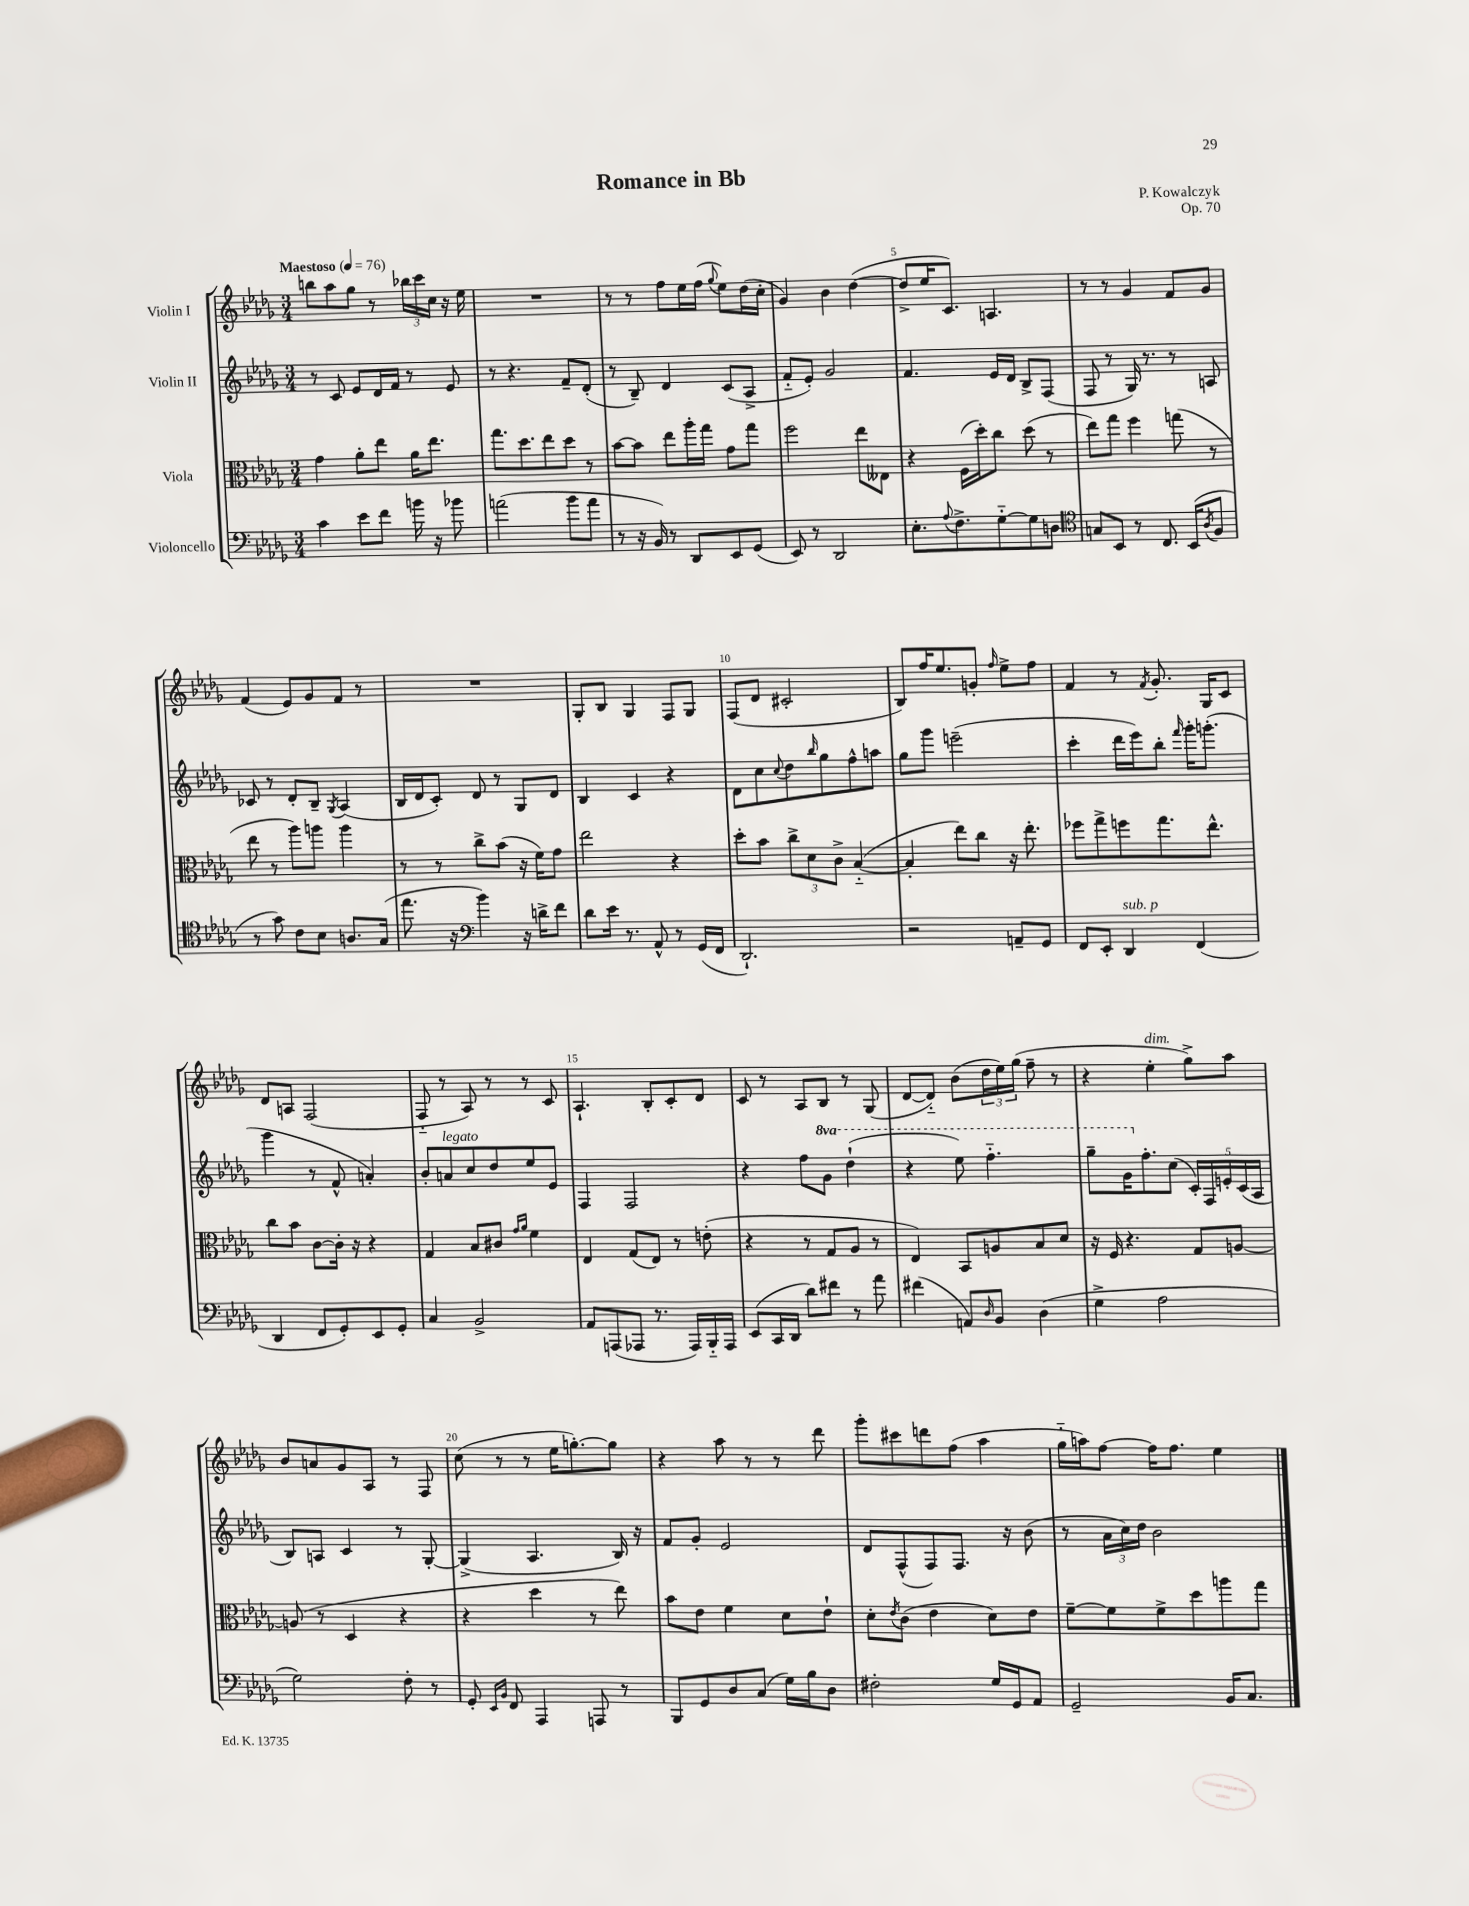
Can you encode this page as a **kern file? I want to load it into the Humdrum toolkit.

**kern	**kern	**kern	**kern
*staff4	*staff3	*staff2	*staff1
*clefF4	*clefC3	*clefG2	*clefG2
*k[b-e-a-d-g-]	*k[b-e-a-d-g-]	*k[b-e-a-d-g-]	*k[b-e-a-d-g-]
*M3/4	*M3/4	*M3/4	*M3/4
*MM76	*MM76	*MM76	*MM76
4c	4g-	8r	8bb
.	.	8c	8aa-
8e-	8a-'	8e-	8gg-
8f	8ee-	16d-	8r
.	.	16f	.
16b	16a-	8r	24bb-
.	.	.	24ccc
16r	8.ee-	.	.
.	.	.	24cc
8b-	.	8e-	16r
.	.	.	16ee-
=	=	=	=
(2a	8.gg-	8r	2.r
.	.	4.r	.
.	8.dd-	.	.
.	8ee-	.	.
8b-	8dd-	8f~	.
8a	8r	(8d-'	.
=	=	=	=
8r	[8b-	8r	8r
16r	8b-]	8B-~)	8r
16BB-)	.	.	.
8r	8ee-	4d-	8ff
8DD-	16aa-'	.	16ee-
.	16gg-	.	(16ff
.	.	.	8qqgg-
8EE-	8g-	(8c	8ee-)
(8GG-	8gg-	8A-^	(16dd-
.	.	.	16cc'
=	=	=	=
8EE-)	2ff	8f'~	4g-)
8r	.	8e-')	.
2DD-	.	2g-	4b-
.	8ee-	.	([4dd-
.	8E--	.	.
=	=	=	=
8.E-'	4r	4.f	8dd-^]
.	.	.	16ee-
8qqA-	.	.	.
8.F^	.	.	8.c)
.	(16F	.	.
.	16dd-')	.	.
[8G-'~	8cc	16e-	4.A
.	.	16d-	.
8G-]	(8dd-	8B-^	.
8D	8r	(8F	.
=	=	=	=
*clefC4	*	*	*
8G	8ee-)	8F	8r
8BB-	8gg-	8r	8r
8r	4ff	16G-)	4g-
.	.	8.r	.
8.C	.	.	.
.	(8gg	8r	8f
(16BB-	.	.	.
8qA-	.	.	.
8F	8r	8A	8g-
=	=	=	=
8r	8ee-	8c-	(4f
8g-)	8r	8r	.
8c	8aa-)	8d-'	8e-)
8B-	8aa	8B-~	8g-
.	.	8qG-	.
8.A	4aa	(4A-	8f
.	.	.	8r
(16G-	.	.	.
=	=	=	=
8.ee-	8r	16B-	2.r
.	.	16d-	.
.	8r	8c')	.
16r	.	.	.
*clefF4	*	*	*
4b-)	8cc^	8d-	.
.	(8b-	8r	.
16r	16r	8G-	.
16d^	16f)	.	.
8f	8g-	8d-	.
=	=	=	=
8d-	2ee-	4B-	8G-'
16e-	.	.	8B-
8.r	.	.	.
.	.	4c	4G-
8AA-^^	.	.	.
8r	4r	4r	8F
(16GG-	.	.	8G-
16FF	.	.	.
=	=	=	=
2.DD-`)	8dd-'	8d-	(8F
.	8b-	8cc	8d-
.	.	8qqcc	.
.	12cc^	8dd-	2c#'
.	12d-	.	.
.	.	16qqbb-	.
.	.	8gg-	.
.	12c^	.	.
.	([4B-'~	8ff^^	.
.	.	8aa	.
=	=	=	=
2r	4B-']	8gg-	8B-)
.	.	8ggg-	16ff
.	.	.	8.ee-
.	8ee-)	(2eee~	.
.	8cc	.	8g'
.	.	.	16qqff
8AA~	16r	.	8ee-^
.	8.ee-'	.	.
8GG-	.	.	8ff
=	=	=	=
8FF	8ff-	4ccc'	4f
8EE-'	8gg-^	.	.
4DD-	8ff	16ddd-	8r
.	.	16eee-)	.
.	.	.	8qf
.	8.gg-	8bb-'	8.g-'
.	.	16qqfff	.
(4FF	.	16ggg-'	.
.	8.ee-^^	(8.ggg'	16G-
.	.	.	8c
=	=	=	=
4DD-	8cc	4ggg-	8d-
.	8b-	.	8A
8FF	[8c	8r	(2F
8GG-')	16c']	8f^^	.
.	16r	.	.
8EE-	4r	4a')	.
8GG-'	.	.	.
=	=	=	=
4C	4G-	8b-'	8F'~
.	.	8a	8r
2BB-^	8B-	8cc	8A-)
.	8c#	8dd-	8r
.	16qqg-	.	.
.	16qqa-	.	.
.	4f	8ee-	8r
.	.	8e-	8c
=	=	=	=
8AA-	4E-	4F	4.A-`
(8AAA	.	.	.
8AAA-	(8G-	2F	.
8.r	8E-)	.	8B-'
.	8r	.	8c'
16AAA-)	.	.	.
16BBB-'~	(8e'	.	8d-
16AAA-	.	.	.
=	=	=	=
(8EE-	4r	4r	8c
16CC	.	.	8r
16DD-	.	.	.
8d-)	8r	8ff	8A-
8f#	8G-	8gg-	8B-
8r	8A-	(4ddd-`	8r
8a-	8r	.	(8G-
=	=	=	=
(4f#	4E-)	4r	[8d-
.	.	.	8d-'~])
8AA)	8BB-	8eee-)	(8b-
16qqD-	.	.	.
8BB-	8A	4.fff'~	24dd-
.	.	.	24ee-)
.	.	.	(24gg-
(4D-	8B-	.	8ff~
.	8d-	.	8r
=	=	=	=
4G-^	16r	8ggg-~	4r
.	16F	.	.
.	4.r	16gg-	.
.	.	8.ff'	.
2A-	.	.	4ee-'
.	.	(8cc	.
.	8G-	20c')	8gg-^)
.	.	20F	.
.	.	20e'	.
.	[8A	.	8aa-
.	.	(20c	.
.	.	20A-	.
=	=	=	=
2G-)	(8A]	8B-)	8b-
.	8r	8A	8a
.	4D-	4c	8g-
.	.	.	8A-
8F'	4r	8r	8r
8r	.	[8G-'	8F
=	=	=	=
8GG-'	4r	(4G-^]	(8cc
16qqEE-	.	.	.
16qqBB-	.	.	.
8FF	.	.	8r
4AAA-	4dd-	4.A-	8r
.	.	.	16ee-
.	.	.	[8.gg')
8AAA	8r	.	.
8r	8ee-)	16B-)	8gg]
.	.	16r	.
=	=	=	=
8BBB-	8b-	8f	4r
8GG-	8e-	8g-'	.
8D-	4f	2e-	8aa-
(8C	.	.	8r
16G-)	8d-	.	8r
16B-	.	.	.
8D-	8e-`	.	8ddd-
=	=	=	=
2F#'	8d-'	8d-	8ggg-'
.	8qe-	.	.
.	(8c	(8F^^	8ccc#
.	4e-	8F)	8ddd
.	.	8.F	(8ff
16G-	8d-)	.	4aa-
16GG-	.	16r	.
8AA-	8e-	(8b-	.
=	=	=	=
2GG-~	[8f~	8r	16gg-'~
.	.	.	16aa)
.	8f]	24a-	[8ff
.	.	24cc)	.
.	.	24dd-	.
.	8f^	2b-	16ff]
.	.	.	8.ff
.	8dd-	.	.
16BB-	8aa	.	4ee-
8.C	.	.	.
.	8gg-	.	.
==	==	==	==
*-	*-	*-	*-
